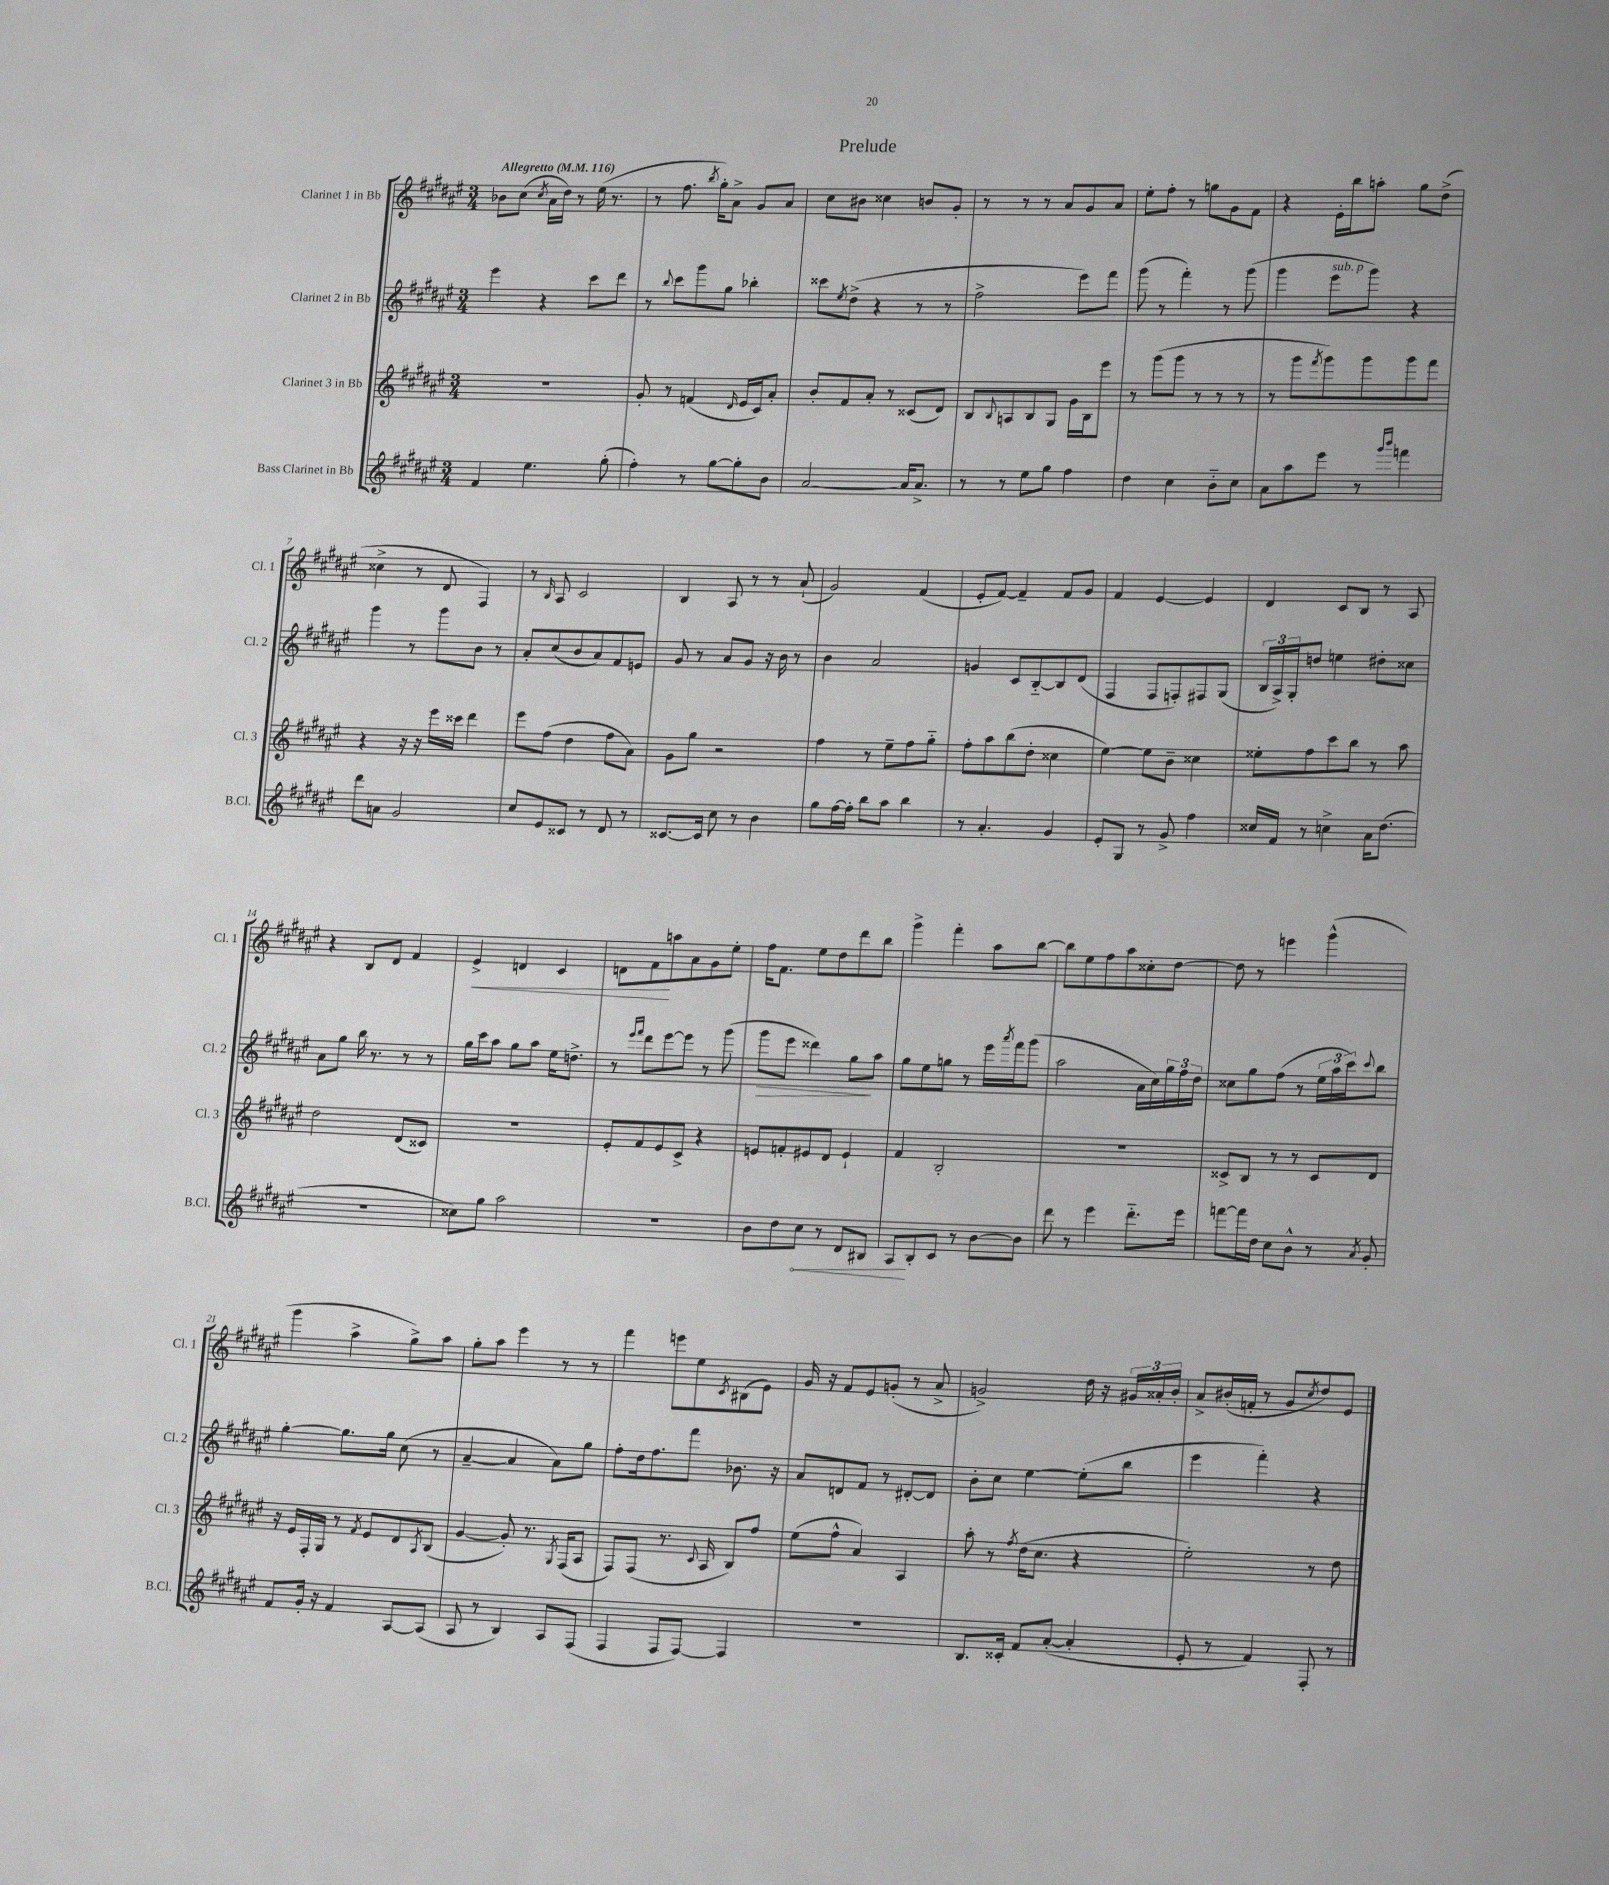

**kern	**dynam	**kern	**kern	**dynam	**kern	**dynam
*part4	*part4	*part3	*part2	*part2	*part1	*part1
*staff4	*staff4	*staff3	*staff2	*staff2	*staff1	*staff1
*I"Bass Clarinet in Bb	*	*I"Clarinet 3 in Bb	*I"Clarinet 2 in Bb	*	*I"Clarinet 1 in Bb	*
*I'B.Cl.	*	*I'Cl. 3	*I'Cl. 2	*	*I'Cl. 1	*
*clefG2	*	*clefG2	*clefG2	*	*clefG2	*
*k[f#c#g#d#a#e#]	*	*k[f#c#g#d#a#e#]	*k[f#c#g#d#a#e#]	*	*k[f#c#g#d#a#e#]	*
*M3/4	*	*M3/4	*M3/4	*	*M3/4	*
*MM116	*	*MM116	*MM116	*	*MM116	*
=1	=1	=1	=1	=1	=1	=1
!	!	!	!	!	!LO:TX:a:B:t=Allegretto	!
4f#/	.	2.r	4eee#\	.	8b-X\L	.
.	.	.	.	.	(8cc#\J	.
.	.	.	.	.	8qcc#/	.
4.ee#\	.	.	4r	.	16a#\LL	.
.	.	.	.	.	16dd#\JJ)	.
.	.	.	.	.	8r	.
.	.	.	8ccc#\L	.	(16ee#\	.
.	.	.	.	.	8.r	.
(8gg#'\	.	.	8ddd#\J	.	.	.
=2	=2	=2	=2	=2	=2	=2
4ff#'\)	.	8g#'/	8r	.	8r	.
.	.	.	8qqbb/	.	.	.
.	.	8r	8ccc#\L	.	8.ff#\	.
8r	.	(4fn/	8ggg#\	.	.	.
.	.	.	.	.	8qbb/	.
.	.	.	.	.	16gg#'\KL)	.
[8gg#\L	.	.	8gg#\J	.	8a#^\J	.
.	.	16qqd#/	.	.	.	.
8gg#'\]	.	16e#/LL	4bb-X'\	.	8g#/L	.
.	.	16c#/J)	.	.	.	.
8b\J	.	8a#'/J	.	.	8a#/J	.
=3	=3	=3	=3	=3	=3	=3
[2a#/	.	8b'/L	8ccc##X\L	.	8cc#\L	.
.	.	.	8qee#/	.	.	.
.	.	8f#/	(8dd#^\J	.	8b#X\J	.
.	.	8a#'/J	4r	.	4cc##X\	.
.	.	8r	.	.	.	.
16a#/KL]	.	(8c##X/L	8r	.	8bn/L	.
8.a#^/J	.	.	.	.	.	.
.	.	8d#/J)	8r	.	8g#'/J	.
=4	=4	=4	=4	=4	=4	=4
8r	.	8B/L	2ff#^\	.	8r	.
.	.	8qqB/	.	.	.	.
8r	.	8An/	.	.	8r	.
8ee#\L	.	8B/	.	.	8r	.
8gg#\J	.	8G#/J	.	.	8a#/L	.
4ff#\	.	16g#\LL	8eee#\L)	.	8g#/	.
.	.	16B\J	.	.	.	.
.	.	8eee#\J	8fff#\J	.	8a#/J	.
=5	=5	=5	=5	=5	=5	=5
4dd#\	.	8r	(8ggg#\	.	8ee#'\L	.
.	.	(8ggg#\L	8r	.	8ff#'\J	.
4cc#\	.	8ggg#\J	4fff#'\)	.	8r	.
.	.	8r	.	.	8ggn\L	.
8b\L	.	8r	8r	.	8g#\	.
8cc#\J	.	8r	(8ggg#\	.	8f#\J	.
=6	=6	=6	=6	=6	=6	=6
8a#\L	.	8r	4ggg#\	.	4r	.
8aa#\	.	8ggg#\L	.	.	.	.
.	.	8qfff#/	.	.	.	.
!	!	!	!LO:TX:a:i:t=sub. p	!	!	!
8eee#\J	.	8ggg#\)	8eee#\L	.	16e#'\LL	.
.	.	.	.	.	16bb\J	.
8r	.	8ggg#\	8ggg#\J)	.	8aan'\J	.
16qqggg#/LL	.	.	.	.	.	.
16qqbbb/JJ	.	.	.	.	.	.
4fffn\	.	8ggg#\	4r	.	8gg#\L	.
.	.	8fff#\J	.	.	(8dd#^\J	.
!!LO:LB:g=z
=7	=7	=7	=7	=7	=7	=7
8ddd#\L	.	4r	4ggg#\	.	4cc##X^\	.
8an\J	.	.	.	.	.	.
2g#/	.	16r	8r	.	8r	.
.	.	16r	.	.	.	.
.	.	16eee#\LL	8ggg#\L	.	8d#/	.
.	.	16ccc##X\JJ	.	.	.	.
.	.	4ddd#\	8b\J	.	4F#/)	.
.	.	.	8r	.	.	.
=8	=8	=8	=8	=8	=8	=8
8cc#/L	.	8eee#\L	8a#'/L	.	8r	.
.	.	.	.	.	16qqB/	.
8e#/	.	(8ff#\J	(8cc#/	.	8A#/	.
8c##X/J	.	4dd#\	8b/	.	2c#/	.
8r	.	.	8a#/)	.	.	.
8d#/	.	8ff#\L	8f#/	.	.	.
8r	.	8a#\J)	8en/J	.	.	.
=9	=9	=9	=9	=9	=9	=9
[8.c##X/L	.	8g#\L	8g#/	.	4B/	.
.	.	8gg#\J	8r	.	.	.
16c##/Jk]	.	.	.	.	.	.
8cc#\	.	2r	8a#/L	.	8A#/	.
8r	.	.	8g#/J	.	8r	.
4b\	.	.	16r	.	8r	.
.	.	.	16b\	.	.	.
.	.	.	8r	.	(8a#`/	.
=10	=10	=10	=10	=10	=10	=10
8gg#\L	.	4ff#\	4b\	.	2g#/)	.
[16ff#\L	.	.	.	.	.	.
16ff#'\JJ]	.	.	.	.	.	.
8bb\L	.	8r	2a#/	.	.	.
8aa#\J	.	8ee#~\L	.	.	.	.
4bb\	.	8ff#\	.	.	(4f#/	.
.	.	8gg#\J	.	.	.	.
=11	=11	=11	=11	=11	=11	=11
8r	.	8ff#'\L	4gn/	.	8e#'/L	.
4.a#'/	.	8aa#\	.	.	[8f#/J)	.
.	.	(8bb\	8c#/L	.	4f#~/]	.
.	.	8dd#'\J	[8B/	.	.	.
4g#/	.	4cc##X\	8B/]	.	8f#/L	.
.	.	.	(8d#/J	.	8g#/J	.
=12	=12	=12	=12	=12	=12	=12
8e#'/L	.	[4ee#\)	4F#/	.	4f#/	.
8G#/J	.	.	.	.	.	.
8r	.	8ee#\L]	8F#/L	.	[4e#/	.
8g#^/	.	8b~\J	8Fn'/)	.	.	.
4ff#\	.	4cc##X\	8F#X/	.	4e#/]	.
.	.	.	(8G#/J	.	.	.
=13	=13	=13	=13	=13	=13	=13
16cc##X/LL	.	8ee##X'\L	24B/LL	.	4d#/	.
.	.	.	24A#^/)	.	.	.
16f#/JJ	.	.	.	.	.	.
.	.	.	24G#'/J	.	.	.
8r	.	8ff#\	8ddn/J	.	.	.
4ccn^\	.	8ccc#\	4een\	.	8c#/L	.
.	.	8bb\J	.	.	8B/J	.
16a#\KL	.	8r	8dd#X'\L	.	8r	.
(8.dd#\J	.	.	.	.	.	.
.	.	8aa#\	8cc##X\J	.	8A#/	.
!!LO:LB:g=z
=14	=14	=14	=14	=14	=14	=14
2.r	.	2dd#\	8a#\L	.	4r	.
.	.	.	8gg#\J	.	.	.
.	.	.	16bb\	.	8B/L	.
.	.	.	8.r	.	.	.
.	.	.	.	.	8d#/J	.
.	.	(8d#/L	8r	.	4f#/	.
.	.	8c##X/J)	8r	.	.	.
=15	=15	=15	=15	=15	=15	=15
!	!	!	!	!	!	!LO:HP:b
8cc##X\L)	.	2.r	16gg#\LL	.	4e#^/	<
.	.	.	16ccc#\J	.	.	.
8gg#\J	.	.	8aa#\J	.	.	.
2aa#\	.	.	8gg#\L	.	4dn/	.
.	.	.	8aa#\J	.	.	.
.	.	.	16ee#\KL	.	4c#/	.
.	.	.	8.ddn^\J	.	.	.
=16	=16	=16	=16	=16	=16	=16
2.r	.	8e#'/L	8r	.	8dn\L	.
.	.	.	16qqeee#/LL	.	.	.
.	.	.	16qqfff#/JJ	.	.	.
.	.	8f#/	8ddd#\L	.	8f#\	.
.	.	8e#/	[8eee#\	.	8aan\	[
.	.	8c#^/J	8eee#\J]	.	8a#\	.
.	.	4r	8r	.	8g#\	.
.	.	.	(8ggg#\	.	8ee#'\J	.
=17	=17	=17	=17	=17	=17	=17
!	!	!	!	!LO:HP:b	!	!
8b\L	.	8en/L	8ggg#\L	>	16ff#\KL	.
.	.	.	.	.	8.f#\J	.
8dd#\	.	8fn'/	8eee#\J	.	.	.
!	!LO:HP:b	!	!	!	!	!
8cc#\J	<	8e#X/	4ddd##X\)	.	8ee#\L	.
8r	.	8d#/J	.	.	8dd#\	.
8d#/L	.	4e#`/	8gg#\L	.	8ddd#\	.
8B#X/J	.	.	8aa#\J	]	8bb\J	.
=18	=18	=18	=18	=18	=18	=18
8A#/L	.	4f#/	8gg#\L	.	4ggg#^\	.
8B'/	[	.	8ee#\	.	.	.
8c#/J	.	2B'/	8ggn\J	.	4fff#'\	.
8r	.	.	8r	.	.	.
[8b\L	.	.	16eee#\LL	.	8aa#\L	.
.	.	.	8qaaa#/	.	.	.
.	.	.	16fff#\J	.	.	.
8b\J]	.	.	(8ggg#\J	.	[8bb\J	.
=19	=19	=19	=19	=19	=19	=19
8ddd#\	.	2.r	2aa#\	.	8bb\L]	.
8r	.	.	.	.	8ee#\	.
4eee#\	.	.	.	.	8ff#\	.
.	.	.	.	.	8aa#\	.
8.ddd#\L	.	.	16a#\LL	.	8cc##X'\	.
.	.	.	16cc#\)	.	.	.
.	.	.	24gg#\	.	[8dd#\J	.
.	.	.	24ff#\	.	.	.
16eee#\Jk	.	.	.	.	.	.
.	.	.	24dd#\JJ	.	.	.
=20	=20	=20	=20	=20	=20	=20
[8fffn\L	.	8c##X^/L	8cc##X\L	.	8dd#\]	.
16fff\L]	.	8B/J	8gg#\	.	8r	.
16dd#\JJ	.	.	.	.	.	.
8cc#\L	.	8r	(8ff#\J	.	4eeen\	.
8b^^\J	.	8r	8r	.	.	.
8r	.	8c##/L	24ee#\LL	.	(4ggg#^^\	.
.	.	.	24aa#\	.	.	.
.	.	.	24ccc#\J)	.	.	.
8qa#/	.	.	8qqccc#/	.	.	.
8g#'/	.	8d#/J	8bb\J	.	.	.
!!LO:LB:g=z
=21	=21	=21	=21	=21	=21	=21
8f#/L	.	16r	[4gg#'\	.	4ggg#\	.
.	.	16e#/LL	.	.	.	.
16g#'/Jk	.	16F#'/	.	.	.	.
16r	.	16G#/JJ	.	.	.	.
4f#/	.	8r	8.gg#\L]	.	4aa#^\	.
.	.	8qf#/	.	.	.	.
.	.	8e#/L	.	.	.	.
.	.	.	16gg#\Jk	.	.	.
[8A#/L	.	8d#/	(8cc#\	.	8gg#^\L)	.
.	.	8qA#/	.	.	.	.
(8A#/J]	.	(8B/J	8r	.	8aa#\J	.
=22	=22	=22	=22	=22	=22	=22
8A#/	.	[4g#/	[4a#~/	.	8gg#'\L	.
8r	.	.	.	.	8aa#\J	.
4B/)	.	8g#'/])	4a#/]	.	4eee#\	.
.	.	8.r	.	.	.	.
8A#/L	.	.	8a#\L)	.	8r	.
.	.	8qG#/	.	.	.	.
.	.	(16F#/KL	.	.	.	.
(8F#/J	.	8A#/J	8gg#\J	.	8r	.
=23	=23	=23	=23	=23	=23	=23
4F#/	.	8F#/L)	8ff#'\L	.	4fff#\	.
.	.	(8F#/J	16dd#\k	.	.	.
.	.	.	8.ff#\	.	.	.
8F#/L	.	8.r	.	.	8eeen\L	.
[8F#/J)	.	.	8fff#\J	.	8ee#\	.
.	.	8qqc#/	.	.	.	.
.	.	16A#/	.	.	.	.
.	.	.	.	.	8qc#/	.
4F#/]	.	8B/L)	8.b-X\	.	(8B#X\	.
.	.	8ff#/J	.	.	8e#\J)	.
.	.	.	16r	.	.	.
=24	=24	=24	=24	=24	=24	=24
2.r	.	(8ee#\L	8a#/L	.	16g#/	.
.	.	.	.	.	16r	.
.	.	8ff#^^\J	8dn/	.	8f#/L	.
.	.	4a#/)	8f#/J	.	8e#/	.
.	.	.	8r	.	(8gn'/J	.
.	.	4A#/	[8d#X'/L	.	8r	.
.	.	.	8d#/J]	.	8a#^/	.
=25	=25	=25	=25	=25	=25	=25
8.B/L	.	8aa#'\	8b'\L	.	2gn^/)	.
.	.	8r	8cc#\J	.	.	.
16c##X'/Jk	.	.	.	.	.	.
.	.	8qff#/	.	.	.	.
8f#/L	.	(16dd#\KL	[4ee#\	.	.	.
.	.	8.cc#\J	.	.	.	.
([8a#'/J	.	.	.	.	.	.
4a#'/]	.	4r	(8ee#'\L]	.	16dd#\	.
.	.	.	.	.	16r	.
.	.	.	8bb\J	.	24g#X/LL	.
.	.	.	.	.	24a##X'/	.
.	.	.	.	.	24b'/JJ	.
=26	=26	=26	=26	=26	=26	=26
8e#'/	.	2ee#'\)	4eee#\	.	8a#^/L	.
8r	.	.	.	.	(16b#X'/L	.
.	.	.	.	.	16fn'/JJ	.
4f#/)	.	.	4fff#'\)	.	8r	.
.	.	.	.	.	8g#/L	.
.	.	.	.	.	8qcc#/	.
8F#'/	.	8r	4r	.	8dd#/)	.
8r	.	8dd#\	.	.	8e#/J	.
==	==	==	==	==	==	==
*-	*-	*-	*-	*-	*-	*-
